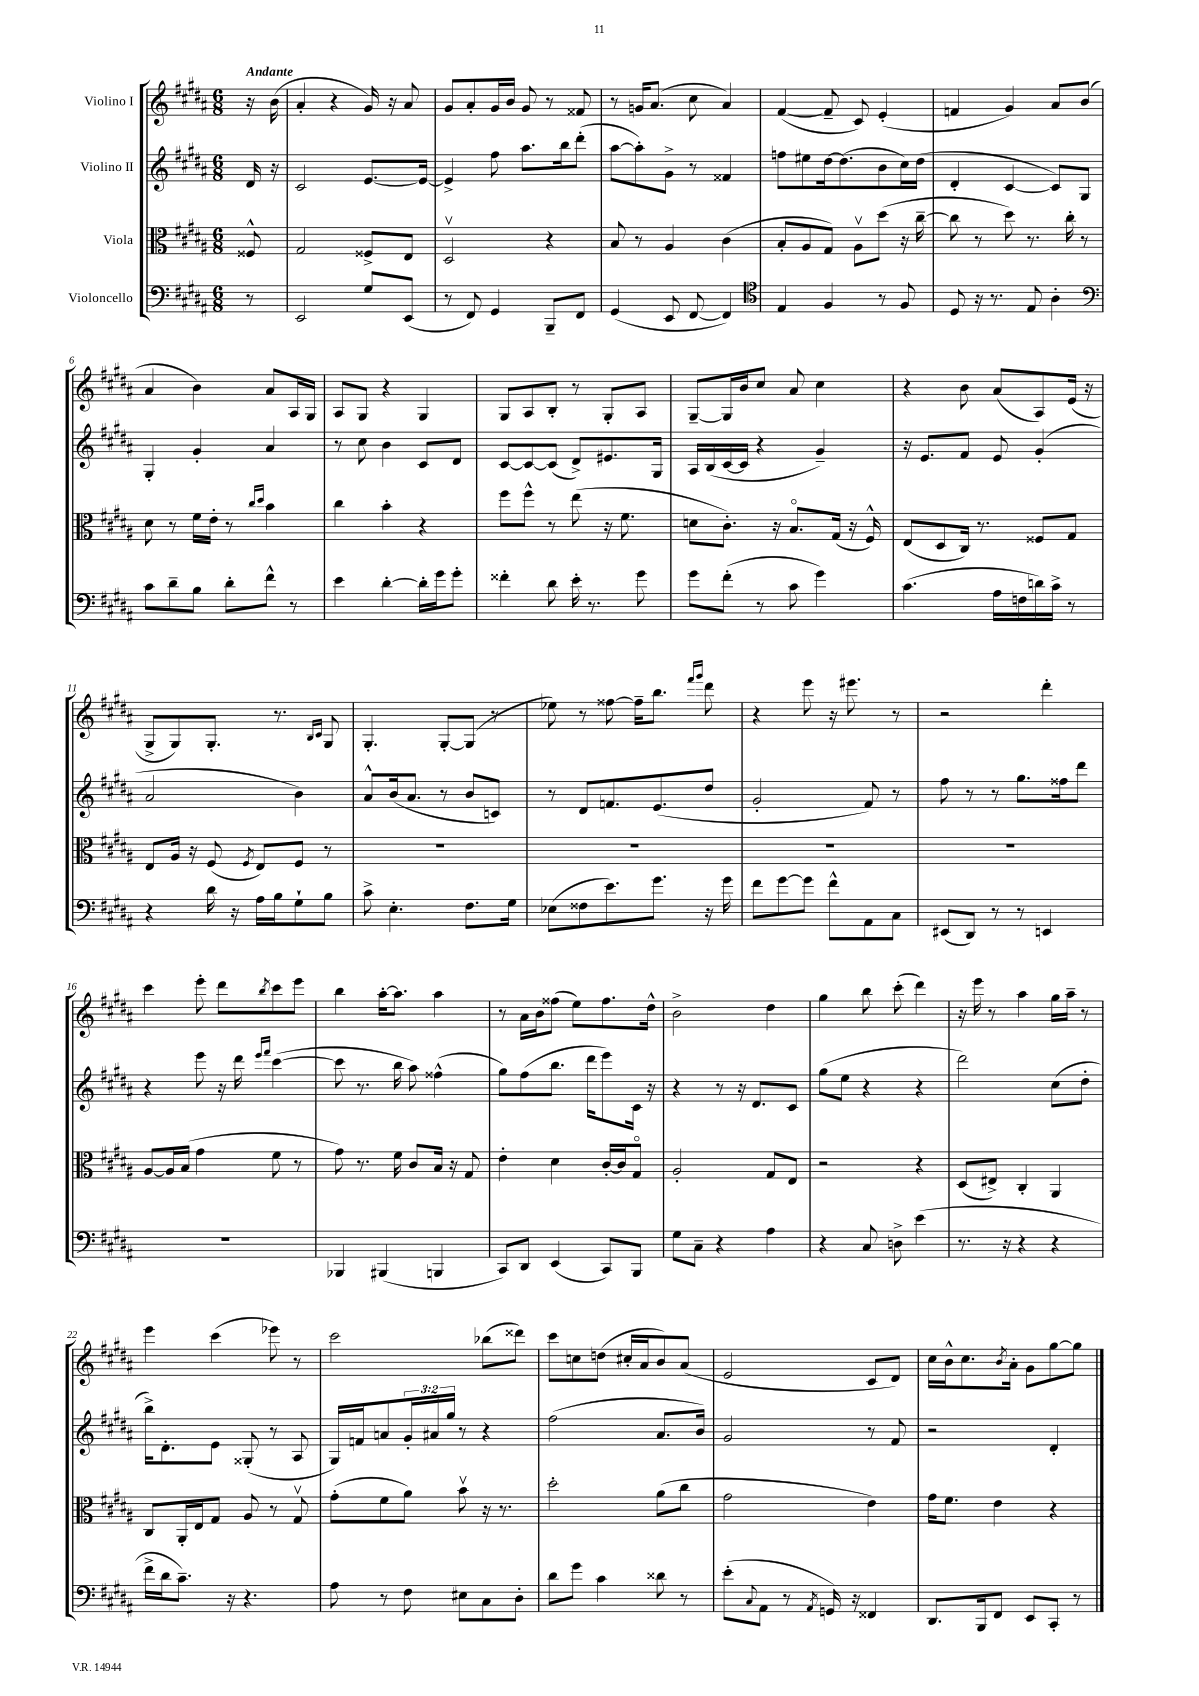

**kern	**kern	**kern	**kern
*staff4	*staff3	*staff2	*staff1
*clefF4	*clefC3	*clefG2	*clefG2
*k[f#c#g#d#a#]	*k[f#c#g#d#a#]	*k[f#c#g#d#a#]	*k[f#c#g#d#a#]
*M6/8	*M6/8	*M6/8	*M6/8
8r	8F##^^/	16d#/	16r
.	.	16r	(16b\
=	=	=	=
2EE/	2G#/	2c#/	4a#'/
.	.	.	4r
8G#/L	8F##^/L	[8.e/L	16g#/)
.	.	.	16r
(8EE/J	8E/J	.	8a#/
.	.	16e/_Jk	.
=	=	=	=
8r	2D#v/	4e^/]	8g#/L
8FF#/)	.	.	8a#'/
4GG#/	.	8ff#\	16g#/L
.	.	.	16b/JJ
.	.	8.aa#\L	8g#/
8BBB~/L	4r	.	8r
.	.	16bb\k	.
8FF#/J	.	(8ddd#'\J	8f##/
=	=	=	=
(4GG#/	8B/	[8aa#\L	8r
.	8r	8aa#'\])	16g/LK
.	.	.	(8.a#/J
8EE/	4A#/	8g#^\J	.
[8FF#/	.	8r	8cc#\
4FF#/])	(4c#\	4f##/	4a#/)
=	=	=	=
*clefC4	*	*	*
4E/	8B'/L	8ff\L	([4f#/
.	8A#/	8ee#\	.
4F#/	8G#/J)	[16dd#\k	8f#~/]
.	.	(8.dd#\]	.
.	8A#v\L	.	8c#/)
8r	(8dd#\J	8b\	(4e'/
8F#/	16r	16cc#\L)	.
.	[16cc#~\	(16dd#\JJ	.
=	=	=	=
8D#/	8cc#\]	4d#'/	4f/
16r	8r	.	.
8.r	.	.	.
.	8dd#\)	[4c#/	4g#/)
8E/	8.r	.	.
4A#'\	.	8c#/]L)	8a#/L
.	16cc#'\	.	.
.	8r	8G#/J	(8b/J
=	=	=	=
*clefF4	*	*	*
8c#\L	8d#\	4G#'/	4a#/
8d#~\	8r	.	.
8B\J	16f#\LL	4g#'/	4b\)
.	16e'\JJ	.	.
8d#'\L	8r	.	.
.	16qqcc#/LL	.	.
.	16qqdd#/JJ	.	.
8f#^^\J	4b\	4a#/	8a#/L
8r	.	.	16A#/L
.	.	.	16G#/JJ
=	=	=	=
4e\	4cc#\	8r	8A#/L
.	.	8cc#\	8G#/J
[4d#'\	4b'\	4b\	4r
16d#'\]LL	4r	8c#/L	4G#/
16g#\J	.	.	.
8g#'\J	.	8d#/J	.
=	=	=	=
4f##'\	8ff#\L	[8c#/L	8G#/L
.	8ff#^^\J	8c#/_	8A#/
8d#\	8r	(8c#/]J	8B'/J
16e'\	(8ee\	8d#^/L)	8r
8.r	.	.	.
.	16r	8.e#/	8G#'/L
.	8.f#\	.	.
8g#\	.	.	8A#/J
.	.	16G#/Jk	.
=	=	=	=
8g#\L	8d\L	16A#/LL	[8G#~/L
.	.	(16B/	.
(8f#'\J	8.c#'\J)	[16c#/	16G#/]L
.	.	16c#/]JJ	16b/J
8r	.	4r	8cc#/J
.	16r	.	.
8c#\	8.Bo/L	.	8a#/
4g#\)	.	4g#~/)	4cc#\
.	(16G#/Jk	.	.
.	16r	.	.
.	16F#^^/)	.	.
=	=	=	=
(4.c#\	(8E/L	16r	4r
.	.	8.e/L	.
.	8D#/	.	.
.	16C#/Jk)	8f#/J	8b\
.	8.r	.	.
16A#\LL	.	8e/	(8a#/L
16F\	.	.	.
16d\)	8F##/L	(4g#'/	8A#/)
16c#^\JJ	.	.	.
8r	8G#/J	.	(16e/Jk
.	.	.	16r
=	=	=	=
4r	8E/L	2a#/	8G#^/L
.	16A#/Jk	.	8G#/)
.	16r	.	.
16d#\	(8F#/	.	8.G#'/J
16r	.	.	.
.	8qF#/	.	.
16A#\LL	8E/L)	.	.
16B\J	.	.	8.r
8G#`\	8F#/J	4b\)	.
.	.	.	16qqB/LL
.	.	.	16qqc#/JJ
8B\J	8r	.	8G#/
=	=	=	=
8c#^\	2.r	8a#^^/L	4.G#'/
4.E'\	.	(16b/k	.
.	.	8.a#/J	.
.	.	8r	[8G#'/L
8.F#\L	.	8b/L	(8G#/]J
.	.	8c/J)	8r
16G#\Jk	.	.	.
=	=	=	=
(8E-\L	2.r	8r	8ee-\)
8F##\	.	8d#/L	8r
8.e\)	.	8.f/	[8ff##\
.	.	.	16ff##~\]LK
8.g#\J	.	(8.e/	8.bb\J
.	.	.	16qqfff#/LL
.	.	.	16qqggg#/JJ
16r	.	8dd#/J	8ddd#\
16g#\	.	.	.
=	=	=	=
8f#\L	2.r	2g#'/	4r
[8g#\	.	.	.
8g#\]J	.	.	8eee\
8f#^^\L	.	.	16r
.	.	.	8.eee#\
8AA#\	.	8f#/)	.
8C#\J	.	8r	8r
=	=	=	=
(8EE#/L	2.r	8ff#\	2r
8DD#/J)	.	8r	.
8r	.	8r	.
8r	.	8.gg#\L	.
4EE/	.	.	4ddd#'\
.	.	16ff##\k	.
.	.	8ddd#\J	.
=	=	=	=
2.r	[8A#/L	4r	4ccc#\
.	16A#/]L	.	.
.	(16B/JJ	.	.
.	4g#\	8eee\	8eee'\
.	.	16r	8ddd#\L
.	.	16ddd#\	.
.	.	16qqeee/LL	.
.	.	16qqfff#/JJ	8qbb/
.	8f#\	([4ccc#\	8ccc#\
.	8r	.	8eee\J
=	=	=	=
4BBB-/	8g#\)	8ccc#\]	4bb\
.	8.r	8.r	.
(4BBB#/	.	.	[16aa#'\LK
.	16f#\	16bb\	8.aa#\]J
.	8c#/L	8aa#\)	.
4BBB/	16B/Jk	(4ff##^^\	4aa#\
.	16r	.	.
.	8G#/	.	.
=	=	=	=
8CC#/L)	4e'\	8gg#\L)	8r
8DD#/J	.	(8ff#\	16a#\LL
.	.	.	16b\J
(4EE/	4d#\	8.bb\J	(8ff##\J
.	.	.	8ee\L)
.	.	16ddd#\LK	.
8CC#/L)	[16c#'/LL	8eee\)	8.ff##\
.	16c#/]J	.	.
8BBB/J	8G#o/J	16c#\Jk	.
.	.	16r	16dd#^^\Jk
=	=	=	=
8G#\L	2A#'/	4r	2b^\
8C#~\J	.	.	.
4r	.	8r	.
.	.	16r	.
.	.	8.d#/L	.
4A#\	8G#/L	.	4dd#\
.	8E/J	8c#/J	.
=	=	=	=
4r	2r	(8gg#\L	4gg#\
.	.	8ee\J	.
8C#/	.	4r	8bb\
8D^\	.	.	(8ccc#'\
(4e\	4r	4r	4ddd#\)
=	=	=	=
8.r	(8D#/L	2ddd#\)	16r
.	.	.	16eee\
.	8E#^/J)	.	8r
16r	.	.	.
4r	4C#'/	.	4aa#\
4r	4AA#/	(8cc#\L	16gg#\LL
.	.	.	16aa#~\JJ
.	.	8dd#'\J	8r
=	=	=	=
16f#^\LL	8C#/L	16bb^\LK)	4eee\
16d#\J	.	8.d#'\	.
8.c#~\J)	16AA#'/L	.	.
.	16E/J	.	.
.	8G#/J	8e\J	(4ccc#\
16r	.	.	.
4.r	8A#/	(8G##'/	.
.	8r	8r	8eee-\)
.	8G#v/	8A#/	8r
=	=	=	=
8A#\	(8g#'\L	16G#/LL)	2ccc#\
.	.	16f/J	.
8r	8f#\	8a/	.
8F#\	8a#\J)	24g#'/L	.
.	.	24a#/	.
.	.	24gg#/JJ	.
8E#\L	8bv\	8r	.
8C#\	16r	4r	(8bb-\L
.	8.r	.	.
8D#'\J	.	.	8ddd##\J)
=	=	=	=
8d#\L	2dd#'\	(2ff#\	8ccc#\L
8g#\J	.	.	8cc\
4c#\	.	.	(8dd\J
.	.	.	16cc#'/LL
.	.	.	16a#/J
8d##\	(8a#\L	8.a#/L	8b/)
8r	8cc#\J	.	(8a#/J
.	.	16b/Jk)	.
=	=	=	=
(8e'\L	2g#\	2g#/	2e/
8qqC#/	.	.	.
8AA#\J	.	.	.
8r	.	.	.
8qAA#/	.	.	.
16GG/)	.	.	.
16r	.	.	.
4FF##/	4e\)	8r	8c#/L
.	.	8f#/	8d#/J)
=	=	=	=
8.DD#/L	16g#\LK	2r	16cc#\LL
.	8.f#\J	.	16b^^\J
.	.	.	8.cc#\
16BBB/k	.	.	.
8FF#/J	4e\	.	.
.	.	.	8qb/
.	.	.	16a#'\Jk
8EE/L	.	.	8g#\L
8CC#'/J	4r	4d#'/	[8gg#\
8r	.	.	8gg#\]J
==	==	==	==
*-	*-	*-	*-
